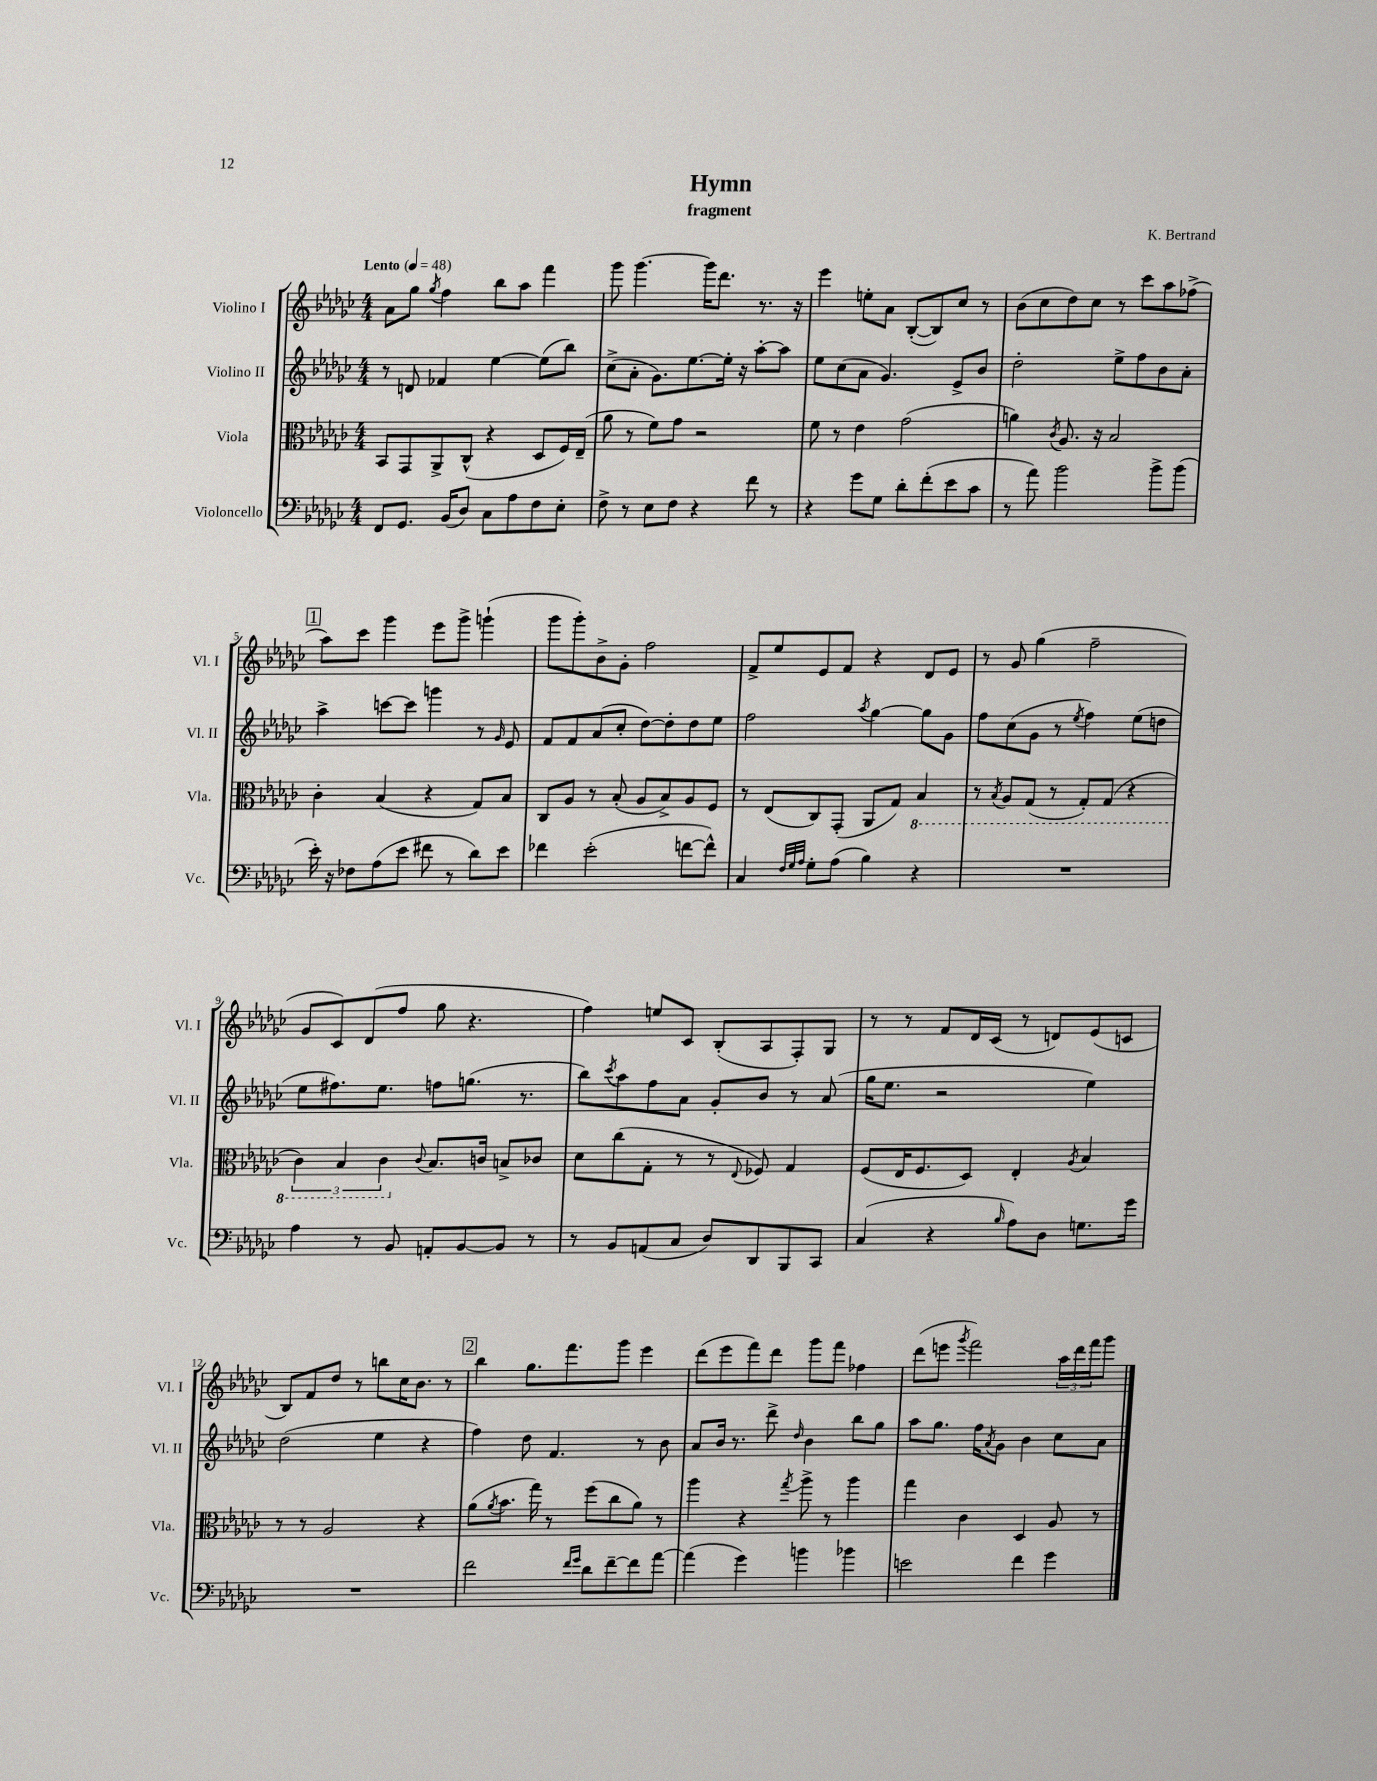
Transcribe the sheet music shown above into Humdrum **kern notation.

**kern	**kern	**kern	**kern
*staff4	*staff3	*staff2	*staff1
*clefF4	*clefC3	*clefG2	*clefG2
*k[b-e-a-d-g-c-]	*k[b-e-a-d-g-c-]	*k[b-e-a-d-g-c-]	*k[b-e-a-d-g-c-]
*M4/4	*M4/4	*M4/4	*M4/4
*MM48	*MM48	*MM48	*MM48
8FF/L	8BB-/L	8r	8a-\L
8.GG-/J	8GG-/	8d/	8gg-\J
.	.	.	8qgg-/
.	8AA-^/	4f-/	4ff\
(16BB-/LK	.	.	.
8D-/J)	(8C-^^/J	.	.
8C-\L	4r	[4ee-\	8bb-\L
8A-\	.	.	8aa-\J
8F\	8D-/L	(8ee-\]L	4fff\
8E-'\J	16F/L)	8bb-\J)	.
.	(16E-~/JJ	.	.
=	=	=	=
8F^\	8a-\	(8cc-^\L	8ggg-\
8r	8r	8a-'\J	[4.ggg-\
8E-\L	8f\L)	8.g-\L)	.
8F\J	8g-\J	.	.
.	.	[8.ee-\	.
4r	2r	.	16ggg-\]LK
.	.	.	8.ddd-\J
.	.	16ee-'\]Jk	.
.	.	16r	.
8f\	.	[8aa-'\L	8.r
8r	.	8aa-\]J	.
.	.	.	16r
=	=	=	=
4r	8f\	8ee-\L	4eee-\
.	8r	(8cc-\	.
8g-\L	4e-\	8a-\J	8ee'\L
8G-\J	.	4.g-/)	8a-\J
8d-'\L	(2g-\	.	([8B-'/L
(8f'\	.	.	8B-/])
8e-\	.	8e-^/L	8cc-/J
8c-\J	.	8b-/J	8r
=	=	=	=
8r	4a\)	2dd-'\	(8b-\L
8a-\)	.	.	8cc-\
.	8qc-/	.	.
2b-\	8.A-/	.	8dd-\)
.	.	.	8cc-\J
.	16r	.	.
.	2B-/	8ee-^\L	8r
.	.	8ff\	8ccc-\L
8b-^\L	.	8b-\	8aa-\
(8b-\J	.	8a-'\J	(8ff-^\J
=	=	=	=
16e-'\)	4c-'\	4aa-^\	8aa-\L)
16r	.	.	.
8F-\L	.	.	8ccc-\J
(8A-\	(4B-/	[8ccc\L	4ggg-\
8e-\J	.	8ccc\]J	.
8f#\	4r	4ggg\	8eee-\L
8r	.	.	8ggg-^\J
8d-\L)	8G-/L)	8r	(4ggg`\
.	.	16qqg-/	.
8e-\J	8B-/J	8e-/	.
=	=	=	=
4f-\	8C-/L	8f/L	8ggg-\L
.	8A-/J	8f/	8ggg-'\)
(2e-'\	8r	(8a-/	8b-^\
.	(8B-'/	8cc-'/J	8g-'\J
.	8A-/L	[8dd-\L)	2ff\
.	8B-^/)	8dd-'\]	.
[8f\L	8A-/	8dd-\	.
8f^^\]J)	8F/J	8ee-\J	.
=	=	=	=
4C-/	8r	2ff\	8f^/L
.	(8E-/L	.	8ee-/
32qqF/LLL	.	.	.
32qqG-/	.	.	.
32qqA-/JJJ	.	.	.
8G-'\L	8C-/)	.	8e-/
(8A-\J	(8GG-'/J	.	8f/J
.	.	8qaa-/	.
4B-\)	8AA-/L	[4gg-\	4r
.	8G-/J)	.	.
4r	4BB-/	8gg-\]L	8d-/L
.	.	8g-\J	8e-/J
=	=	=	=
1r	8r	8ff\L	8r
.	8qBB-/	.	.
.	8AA-/L	(8cc-\	8g-/
.	(8GG-/J	8g-\J	(4gg-\
.	8r	8r	.
.	.	8qee-/	.
.	8GG-'/L)	4ff\)	2ff~\
.	(8GG-/J	.	.
.	4r	(8ee-\L	.
.	.	8dd\J	.
=	=	=	=
4A-\	6C-\)	8ee-\L	8g-/L
.	.	8.ff#\)	8c-/)
.	6BB-/	.	.
8r	.	.	(8d-/
.	.	8.ee-\J	.
.	6C-\	.	.
8BB-/	.	.	8ff/J
.	8qqc-/	.	.
8AA'/L	8.B-/L	8ff\L	8gg-\
[8BB-/	.	(8.gg\J	4.r
.	16c/Jk	.	.
8BB-/]J	8B^/L	.	.
.	.	8.r	.
8r	8c-/J	.	.
=	=	=	=
8r	8d-\L	8bb-\L)	4ff\)
.	.	8qccc-/	.
8BB-/L	(8cc-\	8aa-\	.
(8AA/	8G-'\J	8ff\	8ee/L
8C-/J	8r	8a-\J	8c-/J
8D-/L)	8r	8g-'/L	(8B-'/L
.	8qqE-/	.	.
8DD-/	8F-/)	8b-/J	8A-/
8BBB-/	4G-/	8r	8F'/)
8CC-/J	.	(8a-/	8G-/J
=	=	=	=
(4C-/	(8F/L	16gg-\LK	8r
.	.	8.ee-\J	.
.	16E-/K	.	8r
.	8.F/	.	.
4r	.	2r	8f/L
.	8D-/J)	.	16d-/L
.	.	.	(16c-/JJ
16qqB-/	.	.	.
8A-\L)	4E-'/	.	8r
8D-\J	.	.	8d/L)
.	8qA-/	.	.
8.G\L	4B-/	4ee-\)	(8e-/
.	.	.	8c/J
16g-\Jk	.	.	.
=	=	=	=
1r	8r	(2dd-\	8B-/L)
.	8r	.	8f/
.	2A-/	.	8dd-/J
.	.	.	8r
.	.	4ee-\	8bb\L
.	.	.	16cc-\K
.	.	.	8.b-\J
.	4r	4r	.
.	.	.	8r
=	=	=	=
2f\	(8a-\L	4ff\)	4bb-\
.	8qa-/	.	.
.	8.b-\J	.	.
.	.	8dd-\	8.gg-\L
.	16gg-\)	.	.
.	8r	4.f/	.
.	.	.	8.fff\
16qqf/LL	.	.	.
16qqg-/JJ	.	.	.
8d-\L	(8ff\L	.	.
[8f~\	8cc-\	.	8ggg-\J
8f\]	8a-\J)	8r	4eee-\
[8a-\J	8r	8b-\	.
=	=	=	=
(4a-\]	4aa-\	8a-/L	(8ddd-\L
.	.	16b-/Jk	8eee-\
.	.	8.r	.
4g-\)	4r	.	8fff\)
.	.	8ddd-^\	8ddd-\J
.	8qgg-/	16qqdd-/	.
4b\	8aa-^\	4b-\	8ggg-\L
.	8r	.	8fff\J
4b-\	4aa-\	8bb-\L	4ff-\
.	.	8gg-\J	.
=	=	=	=
2e\	4gg-\	8aa-\L	(8ddd-\L
.	.	8.gg-\J	8eee\J
.	.	.	8qggg-/
.	4c-\	.	2fff\)
.	.	16ff\LK	.
.	.	8qa-/	.
.	.	8g-\J	.
4f\	4D-/	4b-\	.
4g-\	8A-/	8cc-\L	24aa-\LL
.	.	.	24ddd-\
.	.	.	24fff\J
.	8r	8a-\J	8ggg-\J
==	==	==	==
*-	*-	*-	*-
